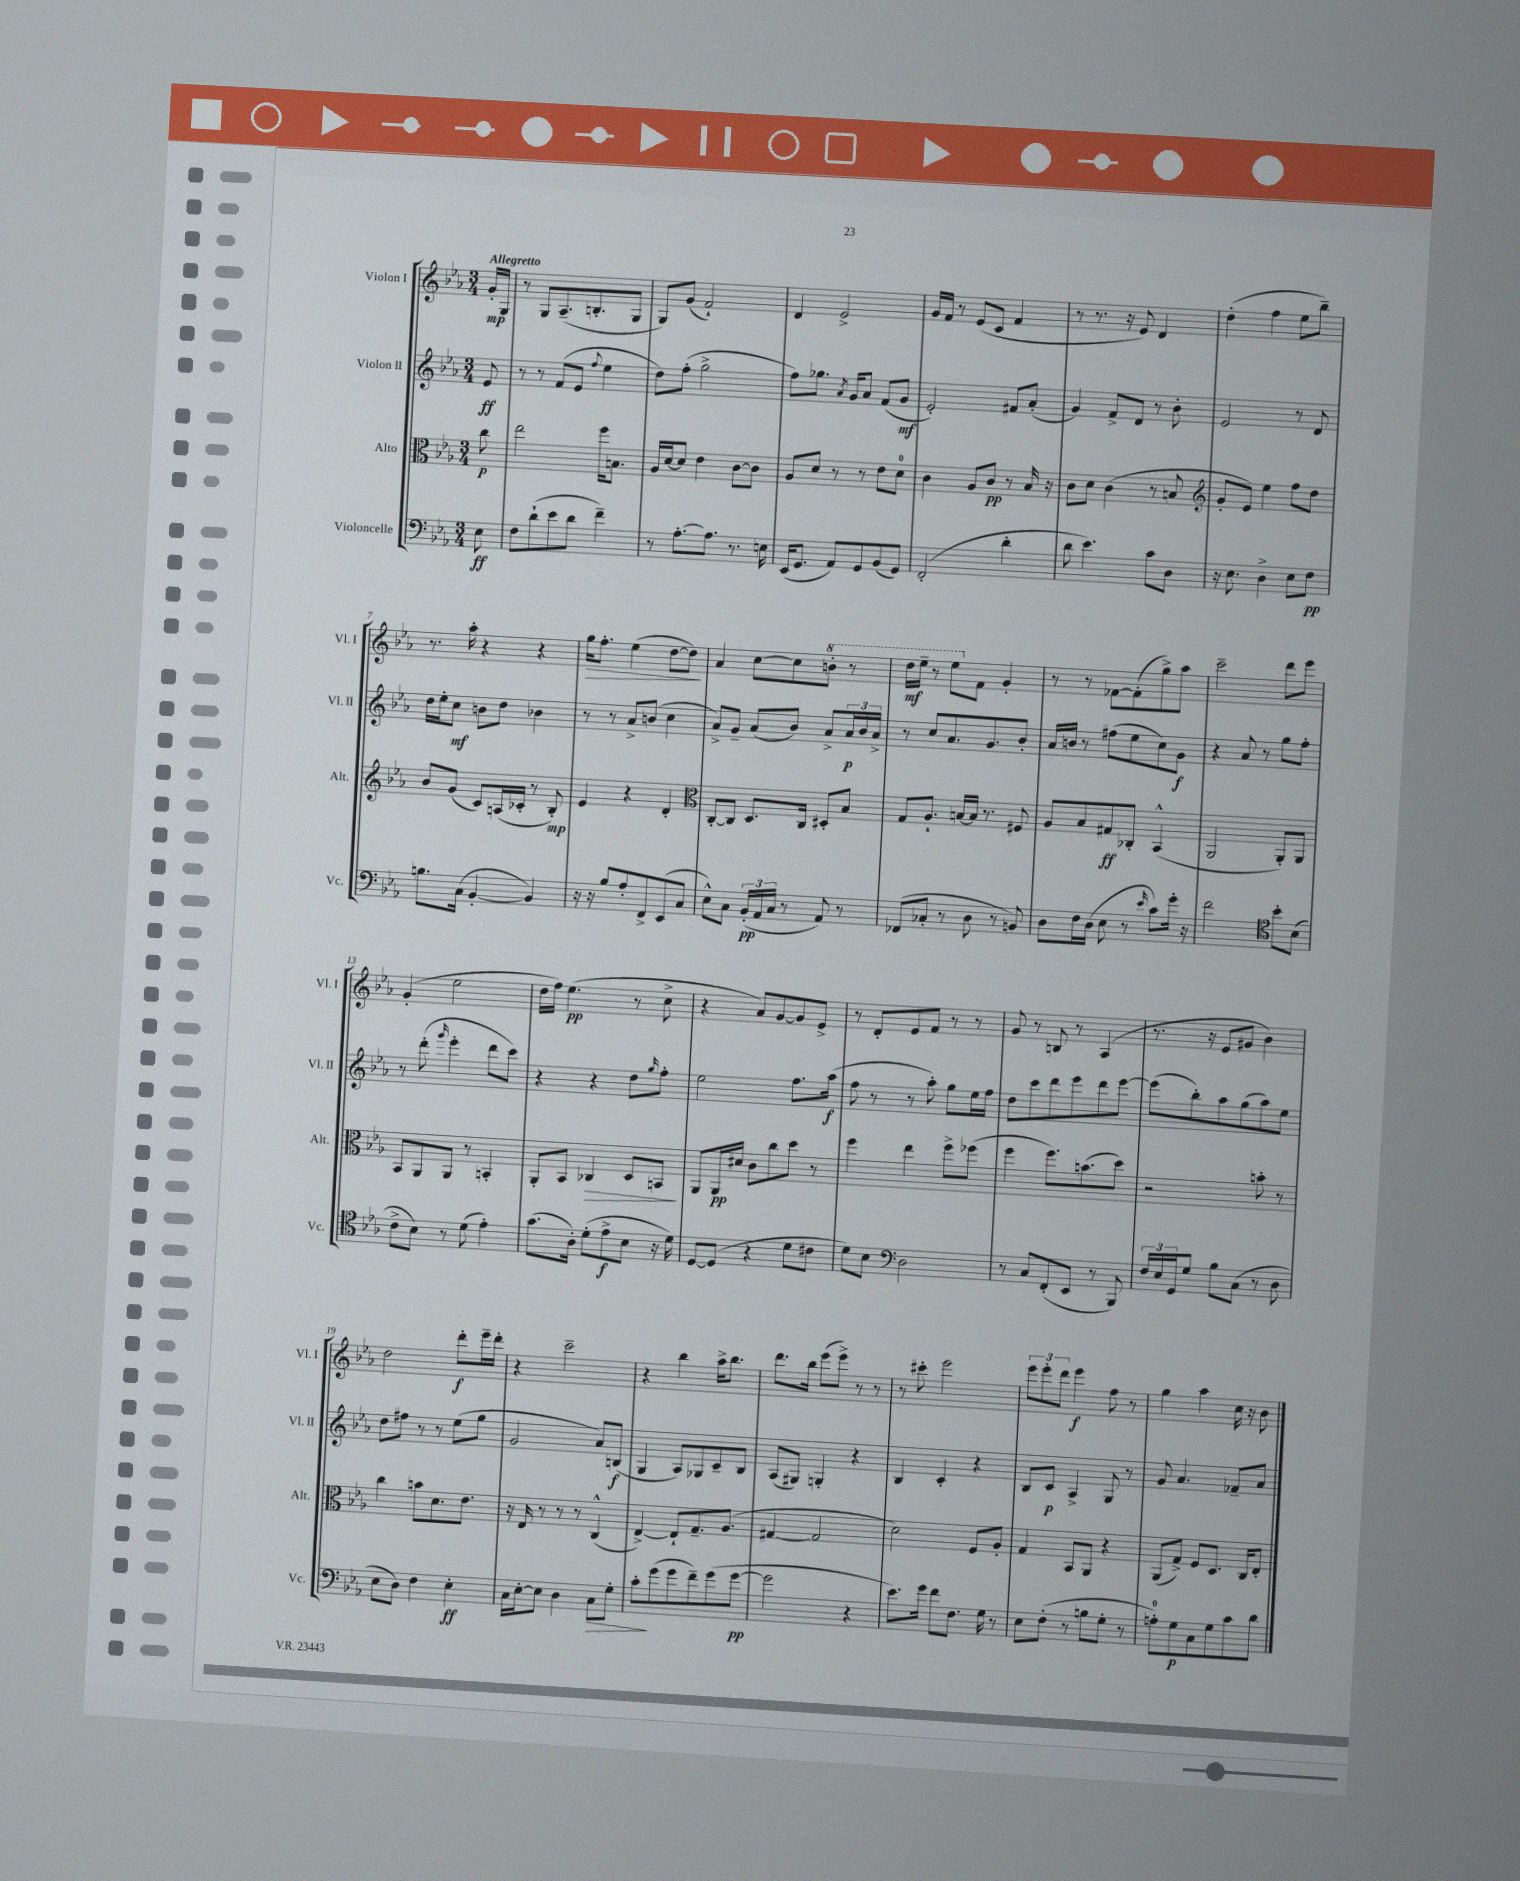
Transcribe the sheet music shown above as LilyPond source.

<<
\new StaffGroup <<
\new Staff = "s0" \with { instrumentName = "Violon I" shortInstrumentName = "Vl. I" } {
    \clef treble \key ees \major \numericTimeSignature \time 3/4 \partial 8 \tempo "Allegretto"
    g'16-.\mp g16 |
    r8 g8 aes8.--( b8.-. g8 |
    g8) g'8( f'2-!) |
    d'4 ees'2-> |
    g'16 f'16 r8 ees'8( c'8 f'4 |
    r8 r8. r16 ees'8) d'4 |
    d''4-.( f''4 ees''8 bes''8--) |
    r8. aes''16-. r4 r4 |
    g''16\> f''8.-. ees''4( d''8~ d''8\!) |
    aes'4 c''8~ c''8 \ottava #1 b''8-. r8 |
    d'''16\mf ees'''16-- r8 ees'''8 \ottava #0 f'8 g'4-. |
    r8 r8 fes'8~ fes'8-.( g''8->) aes''8 |
    c'''2-- d'''8 ees'''8 |
    g'4-.( ees''2 |
    d''16 f''16) ees''4.\pp( r8 c''8-> |
    r4 aes'8) g'8~ g'8 ees'8-> |
    r8 d'8-. ees'8 f'8 r8 r8 |
    g'8 r8 b8 r8 aes4( |
    r8. r16 ees'8 gis'8 bes'4) |
    d''2 d'''8-.\f ees'''16-- d'''16-. |
    r4 c'''2-- |
    r4 bes''4 aes''16-> bes''8. |
    d'''8. bes''16 ees'''8( ees'''8->) r8 r8 |
    r8 cis'''8-. ees'''2 |
    \tuplet 3/2 { ees'''8 ees'''8-. d'''8 } ees'''4\f f''8 r8 |
    g''4 aes''4 c''16 r16 bes'8 \bar "|." |
}
\new Staff = "s1" \with { instrumentName = "Violon II" shortInstrumentName = "Vl. II" } {
    \clef treble \key ees \major \numericTimeSignature \time 3/4 \partial 8
    ees'8\ff |
    r8 r8 f'8( ees'8 \appoggiatura { f''8 } ees''4 |
    d''8) f''8-.( g''2-> |
    f''8) ges''8. \acciaccatura { aes'8 } g'16 aes'8 f'8( g'8\mf |
    ees'2-.) fis'8 aes'8-.( |
    g'4) f'8-> d'8 r8 bes'8-. |
    ees'2 r8 d'8 |
    d''16 ees''16-. c''8\mf b'8 d''8 bes'4 |
    r8 r8 aes'8-> b'8( c''4 |
    aes'8->) g'8-- aes'8( bes'8) aes'8-> \tuplet 3/2 { aes'16\p bes'16 aes'16-> } |
    r8 c''8 aes'8. g'8. bes'8-. |
    aes'16 b'16 r8 fis''8( ees''8 c''8) g'8\f |
    r4 aes'8 r8 g''8 f''8-. |
    r8 d'''8-.( \grace { g'''16 } ees'''4-. d'''8 c'''8) |
    r4 r4 d''8 \grace { g''16 } f''8-. |
    ees''2 f''8. aes''16\f( |
    f''8 r8 r8 aes''8-.) g''8 ees''16 f''16 |
    d''8 c'''8 d'''8 ees'''8 d'''8 ees'''8~ |
    ees'''8( bes''8-.) aes''8 g''8( aes''8) ees''8 |
    d''8 fis''8 r8 r8 ees''8( g''8 |
    g'2 aes'8) b8\f( |
    g4 aes8) ges8 c'8-- bes8 |
    aes8( gis8) g4-. r4 |
    bes4 c'4-. r4 |
    bes8 c'8\p aes4-> g8 r8 |
    g'8 aes'4. fes'8-- aes'8 \bar "|." |
}
\new Staff = "s2" \with { instrumentName = "Alto" shortInstrumentName = "Alt." } {
    \clef alto \key ees \major \numericTimeSignature \time 3/4 \partial 8
    c''8\p |
    ees''2 f''16 b8. |
    aes16 d'16~ d'8 ees'4 c'8~ c'8 |
    aes8 d'8 r8 r8 ees'8 d'8-0 |
    c'4 aes8 c'8\pp r8 bes16 r16 |
    c'8 d'8 c'4( r8 b8 |
    \clef treble g'8-. ees'8) ees''4 f''8 d''8 |
    bes'8 g'8( c'8) a16( ces'16-. r8 bes8-.\mp) |
    ees'4 r4 d'4-. |
    \clef alto c8~-. c8 d8. c16 dis8-. bes8 |
    g8 aes8.-! b16~ b16 r8. fis8 |
    aes8 bes8 gis8\ff ces8-. bes,4-^( |
    aes,2 aes,8-.) aes,8 |
    bes,8 aes,8 aes,8 r8 b,4-. |
    aes,8-. bes,8 ces4\> d8 b,8\! |
    aes,8 aes,16\pp dis'16 c'8 c''8 d''8 r8 |
    f''4 ees''4 f''8-> fes''8( |
    f''4 f''8.) b'8.( d''8) |
    r2 b'8-. r8 |
    c''4 b'8 d'8. ees'8. |
    r16 ees16 r8 r8 r8 c4-^( |
    ees4~->) ees8-! g8.-- aes8.( |
    gis4~ gis2 |
    d'2) f8 aes8-. |
    g4 bes,8 aes,8 r4 |
    aes,8( g8->) f8 d8. c16 ees8-. \bar "|." |
}
\new Staff = "s3" \with { instrumentName = "Violoncelle" shortInstrumentName = "Vc." } {
    \clef bass \key ees \major \numericTimeSignature \time 3/4 \partial 8
    ees8\ff |
    f8 d'8-!( ees'8 d'8 f'4--) |
    r8 aes8.~-. aes8. r8. e16 |
    ees,16( g,8. aes,8) g,8 bes,8( g,8) |
    f,2-.( d'4-. |
    d'8 ees'4.) c'8 d8 |
    r16 ees8. d4-> ees8 f8\pp |
    b8. c16( bes,4~-. bes,4) |
    r16 r16 bes8 aes8-. f,8-> ees,8( c8 |
    ees8-^) c8 \tuplet 3/2 { bes,16-.\pp( aes,16 c16 } r8 aes,8) r8 |
    fes,8( ces8-. r8 d8 r8 b,8) |
    d8 f16 d16( ees8 r8 \grace { ees'16 } c'8) g'16-. r16 |
    f'2 \clef tenor bes'8-. bes8( |
    c'8-> bes8) r8 d'8( ees'4-.) |
    g'8.( aes16-.) d'8-.( ees'8->\f bes8 r16 d'16) |
    d8~ d8( r4 d'8 cis'8 |
    d'8) bes8 \clef bass d2 |
    r8 c8 f,8-.( ees,8 r8 bes,,8) |
    \tuplet 3/2 { f16 ees16 g,16 } g8 bes8 c8( r8 d8 |
    ees8 d8) f4 ees4-.\ff |
    c16 ees16~-. ees8 d4 c8\> g8-. |
    c'8-.\! g'8( g'8 f'8--) g'8( g'8~\pp |
    g'2 r4 |
    ees'8.) g'16 f'8 f8. g16 r8 |
    ees8 f8-.( r8 b8 g8-. r8 |
    a8-0-.) g8\p c8 g8 c'8 d'8 \bar "|." |
}
>>
>>
